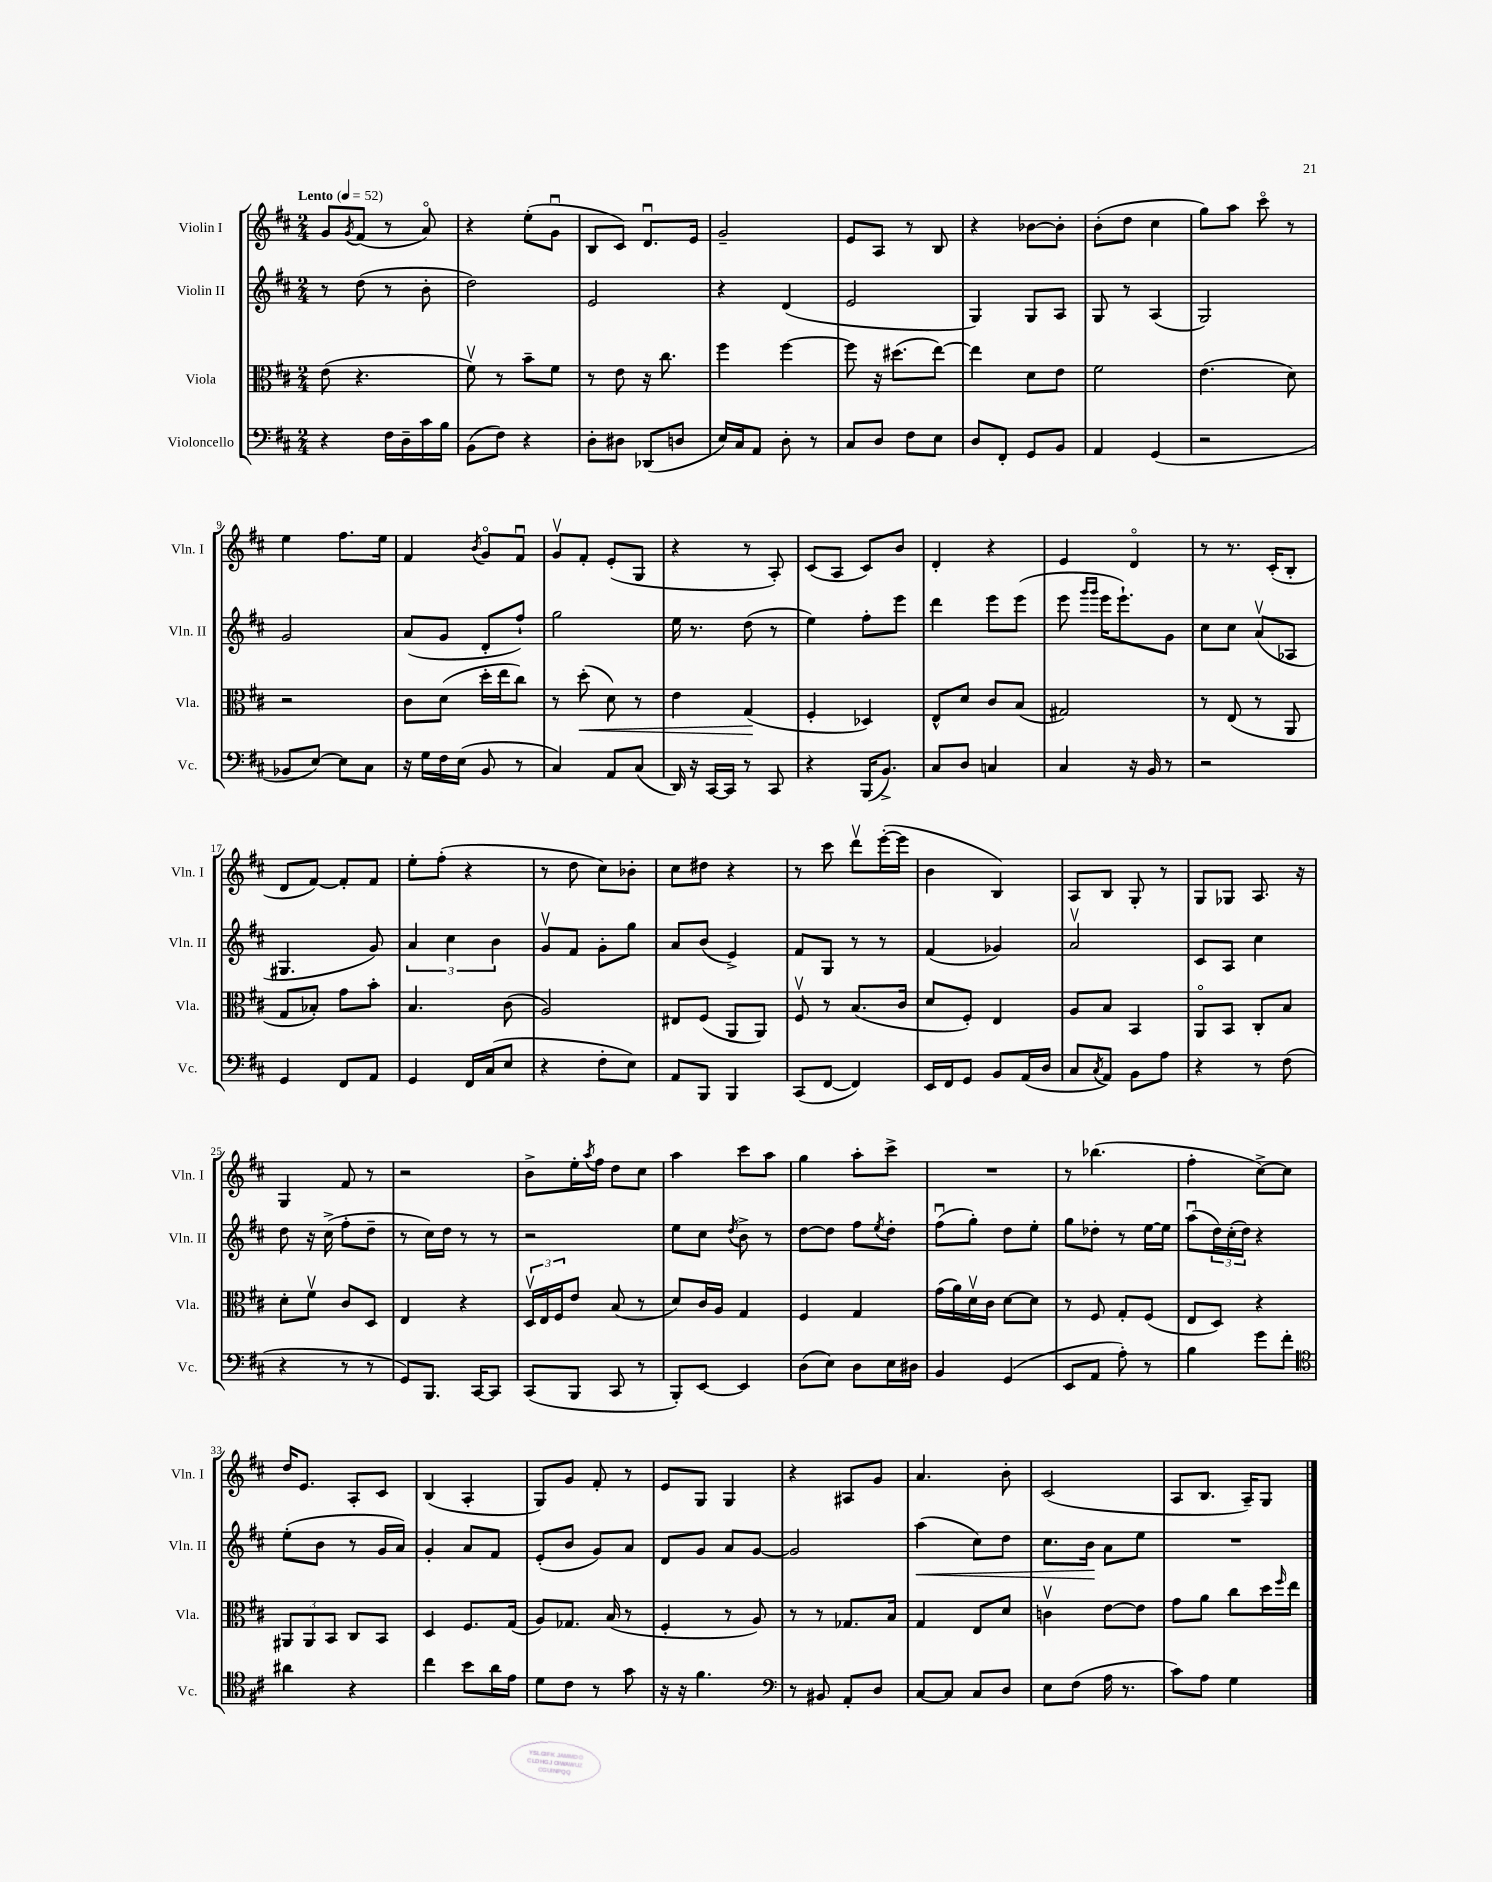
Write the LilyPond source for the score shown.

<<
\new StaffGroup <<
\new Staff = "s0" \with { instrumentName = "Violin I" shortInstrumentName = "Vln. I" } {
    \clef treble \key d \major \numericTimeSignature \time 2/4 \tempo "Lento" 4 = 52
    g'8 \acciaccatura { g'8 } fis'8( r8 a'8\flageolet) |
    r4 e''8-.( g'8\downbow |
    b8 cis'8) d'8.\downbow e'16 |
    g'2-- |
    e'8 a8 r8 b8 |
    r4 bes'8~ bes'8-. |
    b'8-.( d''8 cis''4 |
    g''8) a''8 cis'''8\flageolet r8 |
    e''4 fis''8. e''16 |
    fis'4 \acciaccatura { b'8 } g'8\flageolet fis'8\downbow |
    g'8\upbow fis'8-. e'8-.( g8 |
    r4 r8 a8-.) |
    cis'8( a8 cis'8) b'8 |
    d'4-. r4 |
    e'4 d'4\flageolet |
    r8 r8. cis'16-.( b8-. |
    d'8 fis'8~) fis'8-. fis'8 |
    e''8-. fis''8-.( r4 |
    r8 d''8 cis''8) bes'8-. |
    cis''8 dis''8 r4 |
    r8 cis'''8 d'''8\upbow e'''16~-.( e'''16 |
    b'4 b4) |
    a8 b8 g8-. r8 |
    g8 ges8 a8. r16 |
    g4 fis'8 r8 |
    r2 |
    b'8-> e''16-. \acciaccatura { a''8 } fis''16 d''8 cis''8 |
    a''4 cis'''8 a''8 |
    g''4 a''8-. cis'''8-> |
    R2 |
    r8 bes''4.( |
    fis''4-. cis''8~->) cis''8 |
    d''16 e'8. a8-. cis'8 |
    b4( a4-. |
    g8) g'8 fis'8-. r8 |
    e'8 g8 g4 |
    r4 ais8 g'8 |
    a'4. b'8-. |
    cis'2( |
    a8 b8. a16--) g8 \bar "|." |
}
\new Staff = "s1" \with { instrumentName = "Violin II" shortInstrumentName = "Vln. II" } {
    \clef treble \key d \major \numericTimeSignature \time 2/4
    r8 d''8( r8 b'8-. |
    d''2) |
    e'2 |
    r4 d'4( |
    e'2 |
    g4) g8 a8 |
    g8 r8 a4( |
    g2) |
    g'2 |
    a'8( g'8 d'8-. fis''8-!) |
    g''2 |
    e''16 r8. d''8( r8 |
    e''4) fis''8-. e'''8 |
    d'''4 e'''8 e'''8( |
    e'''8 \grace { g'''16 g'''16 } e'''16 e'''8.-!) g'8 |
    cis''8 cis''8 a'8\upbow( aes8 |
    gis4. g'8) |
    \tuplet 3/2 { a'4 cis''4 b'4 } |
    g'8\upbow fis'8 g'8-. g''8 |
    a'8 b'8( e'4->) |
    fis'8 g8 r8 r8 |
    fis'4( ges'4) |
    a'2\upbow |
    cis'8 a8 cis''4 |
    d''8 r16 cis''16->( fis''8-. d''8-- |
    r8 cis''16) d''16 r8 r8 |
    r2 |
    e''8 cis''8 \acciaccatura { d''8 } b'8-> r8 |
    d''8~ d''8 fis''8 \acciaccatura { e''8 } d''8-. |
    fis''8\downbow( g''8-.) d''8 e''8-. |
    g''8 des''8-. r8 e''16~ e''16 |
    a''8\downbow( \tuplet 3/2 { d''16) cis''16-.( d''16) } r4 |
    e''8-.( b'8 r8 g'16 a'16) |
    g'4-. a'8 fis'8 |
    e'8-.( b'8 g'8) a'8 |
    d'8 g'8 a'8 g'8~ |
    g'2 |
    a''4\<( cis''8) d''8 |
    cis''8. b'16\! a'8 e''8 |
    R2 \bar "|." |
}
\new Staff = "s2" \with { instrumentName = "Viola" shortInstrumentName = "Vla." } {
    \clef alto \key d \major \numericTimeSignature \time 2/4
    e'8( r4. |
    fis'8\upbow) r8 b'8-- fis'8 |
    r8 e'8 r16 cis''8. |
    fis''4 fis''4~ |
    fis''8 r16 dis''8.( e''8~) |
    e''4 d'8 e'8 |
    fis'2 |
    e'4.( d'8) |
    r2 |
    cis'8 d'8( d''16-. e''16 cis''8) |
    r8 d''8-.\<( d'8) r8 |
    e'4 g4\!( |
    fis4-. des4) |
    e8-^ d'8 cis'8 b8( |
    gis2) |
    r8 e8( r8 a,8 |
    g8 bes8-.) g'8 b'8-. |
    b4. cis'8( |
    a2) |
    eis8 fis8( a,8 a,8) |
    fis8\upbow r8 b8.( cis'16 |
    d'8 fis8-.) e4 |
    a8 b8 b,4 |
    a,8\flageolet b,8 cis8-. b8 |
    d'8-. fis'8\upbow cis'8 d8 |
    e4 r4 |
    \tuplet 3/2 { d16\upbow e16 fis16 } e'8 b8( r8 |
    d'8) cis'16 a16 g4 |
    fis4 g4 |
    g'16( a'16) d'16\upbow cis'16 d'8~ d'8 |
    r8 fis8 g8-. fis8( |
    e8 d8) r4 |
    \tuplet 3/2 { ais,8 ais,8 b,8 } cis8 b,8 |
    d4 fis8. g16( |
    a8) ges8. b16( r8 |
    fis4-. r8 a8) |
    r8 r8 ges8. b16 |
    g4 e8 d'8 |
    c'4\upbow e'8~ e'8 |
    g'8 a'8 cis''8 d''16 \grace { fis''16 } e''16 \bar "|." |
}
\new Staff = "s3" \with { instrumentName = "Violoncello" shortInstrumentName = "Vc." } {
    \clef bass \key d \major \numericTimeSignature \time 2/4
    r4 fis16 d16-- cis'16 b16 |
    b,8( fis8) r4 |
    d8-. dis8 des,8( d8 |
    e16) cis16 a,8 d8-. r8 |
    cis8 d8 fis8 e8 |
    d8 fis,8-. g,8 b,8 |
    a,4 g,4( |
    r2 |
    bes,8 e8~) e8 cis8 |
    r16 g16 fis16 e16( b,8 r8 |
    cis4) a,8 cis8( |
    d,16) r16 cis,16~ cis,16 r8 cis,8 |
    r4 b,,16( b,8.->) |
    cis8 d8 c4 |
    cis4 r16 b,16 r8 |
    r2 |
    g,4 fis,8 a,8 |
    g,4 fis,16 cis16( e8 |
    r4 fis8-. e8) |
    a,8 b,,8 b,,4 |
    cis,8( fis,8~ fis,4) |
    e,16 fis,16 g,8 b,8 a,16( d16 |
    cis8 \acciaccatura { cis8 } a,8) b,8 a8 |
    r4 r8 fis8( |
    r4 r8 r8 |
    g,8) b,,8. cis,16~ cis,8 |
    cis,8( b,,8 cis,8 r8 |
    b,,8-.) e,8~ e,4 |
    d8( e8) d8 e16 dis16 |
    b,4 g,4( |
    e,8 a,8 a8-.) r8 |
    b4 g'8 fis'8-. |
    \clef tenor ais'4 r4 |
    cis''4 b'8 a'16 e'16 |
    d'8 cis'8 r8 g'8 |
    r16 r16 fis'4. |
    \clef bass r8 bis,8 a,8-. d8 |
    cis8~ cis8 cis8 d8 |
    e8 fis8( a16 r8. |
    cis'8) a8 g4 \bar "|." |
}
>>
>>
